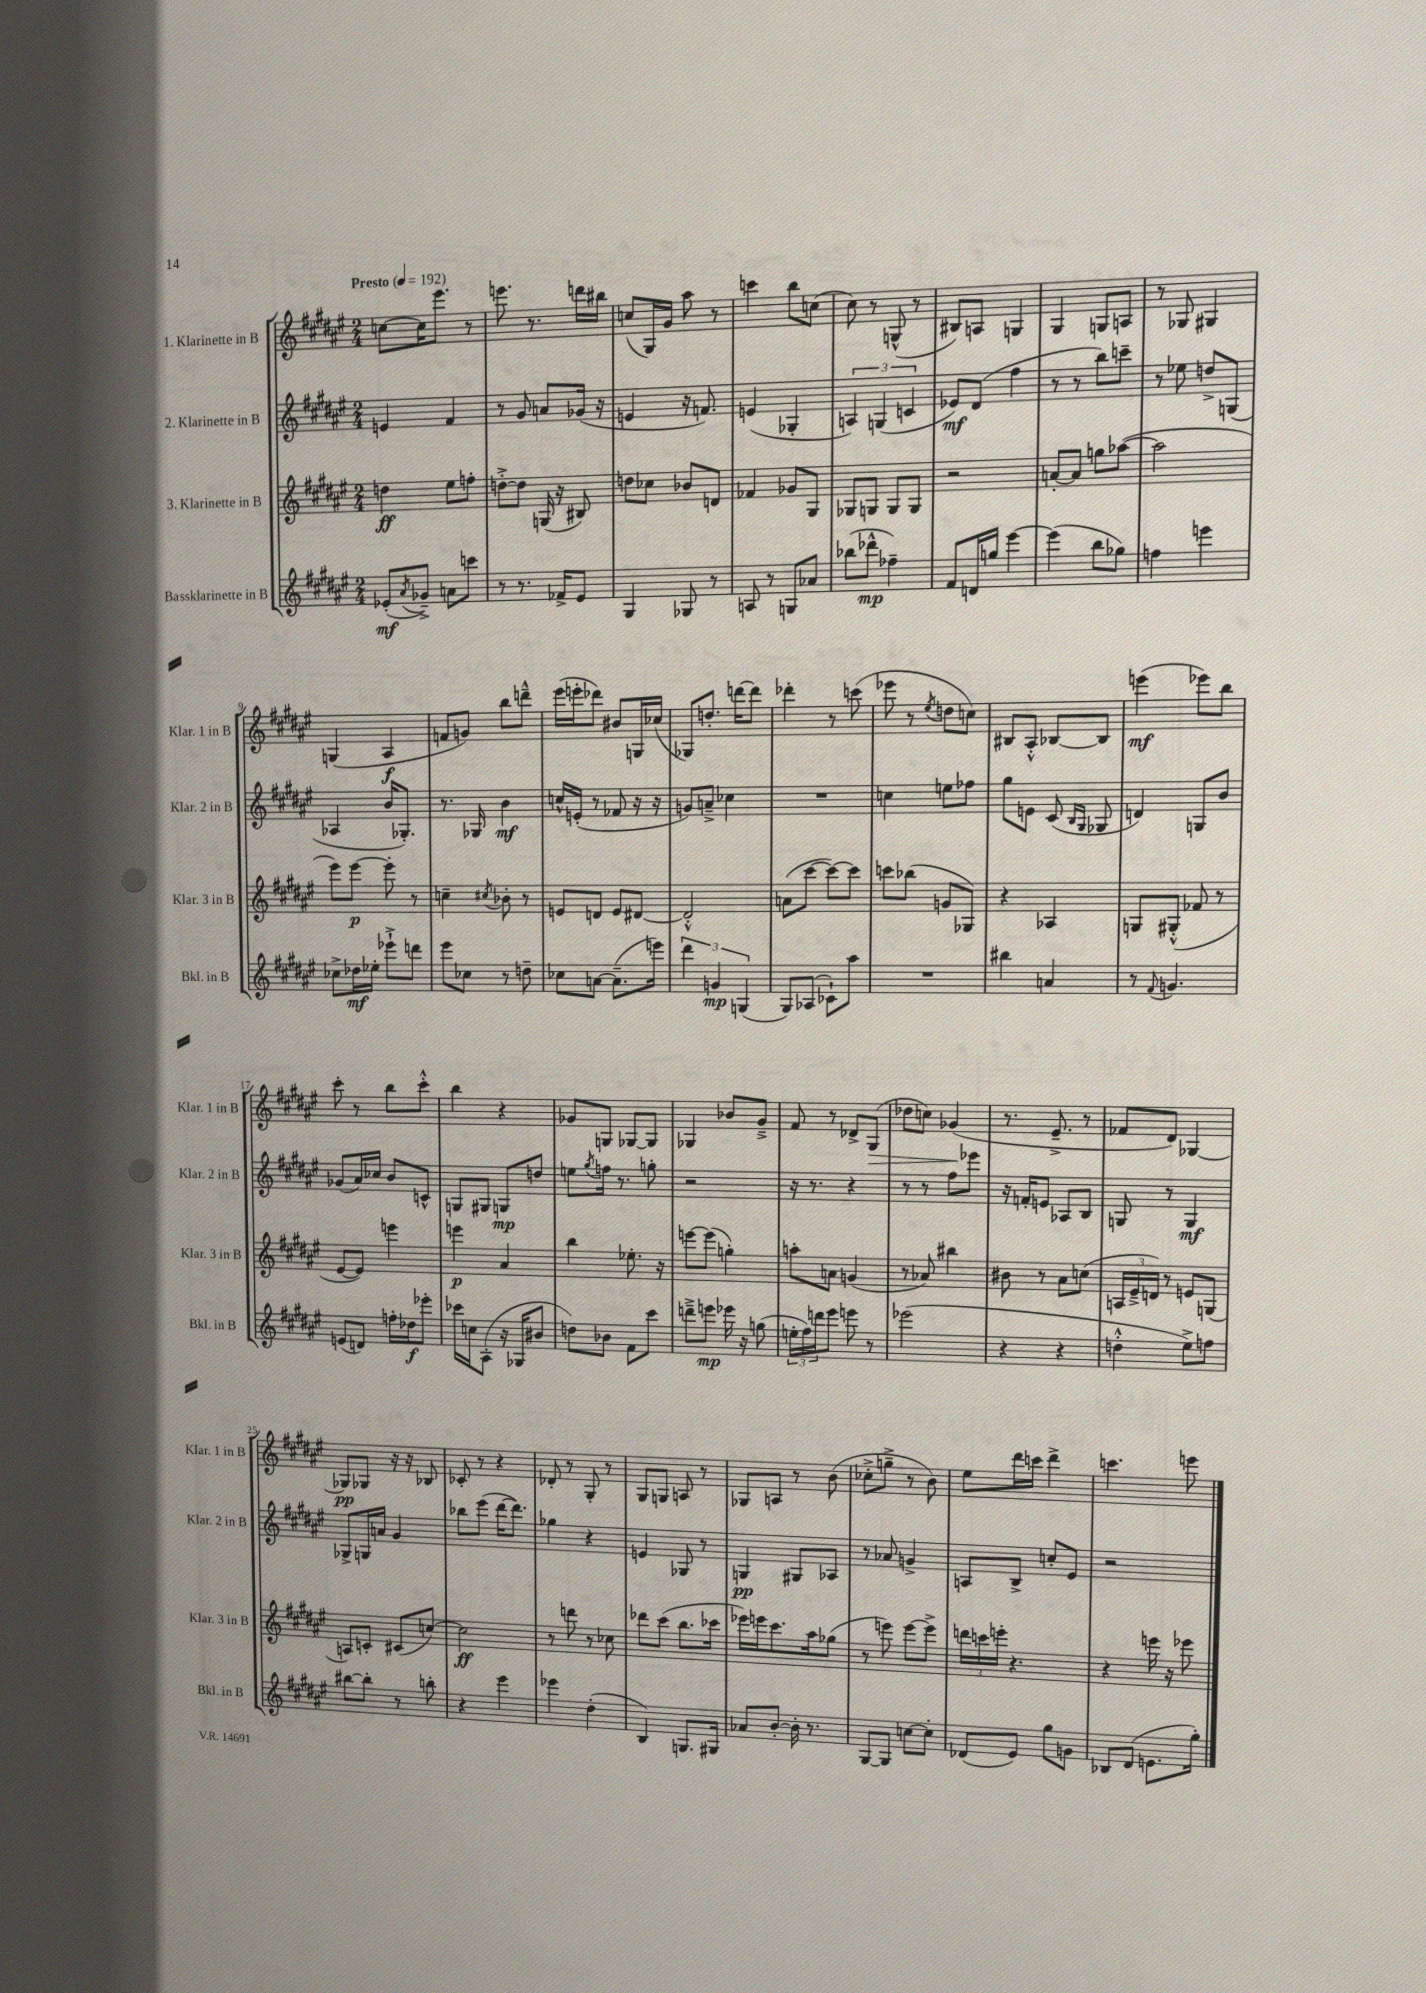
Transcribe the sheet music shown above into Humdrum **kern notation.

**kern	**kern	**kern	**kern
*staff4	*staff3	*staff2	*staff1
*clefG2	*clefG2	*clefG2	*clefG2
*k[f#c#g#d#a#e#]	*k[f#c#g#d#a#e#]	*k[f#c#g#d#a#e#]	*k[f#c#g#d#a#e#]
*M2/4	*M2/4	*M2/4	*M2/4
*MM192	*MM192	*MM192	*MM192
(8e-'	4dd	4e	[8cc
8qa#	.	.	.
8g-~^)	.	.	16cc]
.	.	.	8.eee#
8a	8ee#	4f#	.
8ccc	8ff'	.	8r
=	=	=	=
8r	[8dd'^	8r	8.eee
8.r	8dd]	8g#	.
.	.	.	8.r
.	(16G	8a	.
16f-^	16r	.	.
8e#	8B#)	(16g-	16ddd
.	.	16r	16bb#
=	=	=	=
4G#	8dd	4e	(8cc
.	8cc-	.	16G#)
.	.	.	16g#
8G-	8b-	16r	8aa#
.	.	8.f)	.
8r	8d	.	8r
=	=	=	=
8A	4f-	(4e	4ccc
8r	.	.	.
8G	8g-	4G-'	8bb
8a-	8G#	.	(8cc
=	=	=	=
(8bb-	8G-	6A)	8cc#)
8ddd-^^	8G	.	8r
.	.	(6G	.
4ff-~)	8G	.	(8G^^
.	.	6c	.
.	8G	.	8r
=	=	=	=
8f#	2r	8e-)	8B#)
16d	.	(8d#	8A
16gg	.	.	.
[4eee#	.	4ff#	4G
=	=	=	=
(4eee#]	[8a'	8r	4G#
.	8a]	8r	.
8bb	8gg	8bb)	8G
8gg-)	([8aa-	8ccc~	8A
=	=	=	=
4ff	2aa-]	8r	8r
.	.	8ee-	8G-
4eee	.	8dd^	4G#
.	.	(8G	.
=	=	=	=
8cc-^	8eee#)	4A-	(4G
16dd-	[8eee#	.	.
16ee-'	.	.	.
8eee-`^	8eee#']	16b	4A#
.	.	8.G-')	.
8ddd	8r	.	.
=	=	=	=
8eee#	4cc~	8.r	8f
8cc-	.	.	8g)
.	.	16G-	.
.	8qcc#	.	.
8r	8b-'	4b	8bb
8dd~	8r	.	8ddd~^^
=	=	=	=
8cc-	8e	16cc^^	(16eee#
.	.	(16e'	16eee'
[8a	8d	8r	8ddd-)
(8.a~]	8e	8f-	8b#
.	[8d#	16r	16G
16eee)	.	16r	(16cc-
=	=	=	=
6ddd#	2d#'^^]	8g)	8G-)
.	.	8a~^	8.dd'
6g	.	.	.
.	.	4cc-	.
.	.	.	[16ddd
(6G	.	.	.
.	.	.	8ddd]
=	=	=	=
8G#)	(8a	2r	4ddd-'
(8A-	[8ccc#	.	.
8c-`)	8ccc#_)	.	8r
8aa#	8ccc#]	.	(8ccc
=	=	=	=
2r	8ccc	4cc	8eee-
.	(8bb-	.	8r
.	.	.	8qee#
.	8g	8ee	8dd
.	8G-)	8ff-	8cc)
=	=	=	=
4bb#	4r	8gg#	8B#
.	.	8e	8A#'^^
4a	4A-	(8c#	[8B-
.	.	16qqB	.
.	.	16qqG#	.
.	.	8G-	8B-]
=	=	=	=
8r	8G	4d)	(4eee
8qqf#	.	.	.
4.g	(8G#'^^	.	.
.	8f-	8G	8eee-)
.	8r	8b	8bb
=	=	=	=
(8e	[8e#	(8g-	8ccc#'
8d)	8e#])	16a#)	8r
.	.	16cc-	.
16ff'	4eee	8b	8bb
16dd-	.	.	.
8eee-'	.	8c^^	8ccc#'^^
=	=	=	=
16ccc-	4eee	8G	4bb
16cc	.	.	.
(8A#'	.	8G#	.
16r	4a#	8G	4r
16G-	.	.	.
8b#	.	8dd	.
=	=	=	=
8dd)	4bb	8ee	8g-
.	.	8qgg#	.
8b-	.	16ff	8G
.	.	8.r	.
8f#	8.ee-'	.	[8G-
8ccc#	.	8gg'	8G-]
.	16r	.	.
=	=	=	=
8ddd~^	[8eee	2r	4G-
8eee	(8eee]	.	.
16eee-	4gg')	.	8b-
16r	.	.	.
(8gg	.	.	8g#~^
=	=	=	=
24ee'	8aa'	16r	8f#
24ff#)	.	.	.
.	.	8.r	.
24ddd	.	.	.
8eee#	8a	.	8r
8eee	(4g	4r	8d-^
8r	.	.	(8G#
=	=	=	=
(2eee-	8r	8r	8dd-
.	8a-)	8r	8cc)
.	4bb#	8ff#	(4g-
.	.	8eee-	.
=	=	=	=
4r	8b#	16r	8.r
.	.	16f'	.
.	8r	8e	.
.	.	.	8.e#~^
4r	8a#	8A-	.
.	(8cc	8B	8r
=	=	=	=
4dd'^^	24A	8G	8f-
.	24e#~^	.	.
.	24d)	.	.
.	8r	8r	8d#)
8ee#^)	8e	4G	[4G-
8ff	(8G	.	.
=	=	=	=
[8bb#	8A)	8G-^	8G-]
8bb#']	8c'	16G	8G-
.	.	16a	.
8r	(8c#	4g#	16r
.	.	.	16r
8bb'	[8cc)	.	8B-
=	=	=	=
4r	2cc]	8bb-	8c-'
.	.	(8eee#	8r
4eee#	.	[16ddd#	4r
.	.	8.ddd#])	.
=	=	=	=
4eee-	8r	4gg-	8d-'
.	8ddd	.	8r
(4dd#'	8r	4r	8G#'
.	8cc-	.	8r
=	=	=	=
4B)	8ddd-	4e	8G#
.	(8ccc#	.	8G
8.G	8.bb	8G-	8A
.	.	8r	8r
16G#	16ccc-	.	.
=	=	=	=
8a-	16eee-)	4G	8G-
.	16eee	.	.
[8b'	8.ccc#	.	8A
16b']	.	8G#	8r
8.r	16aa#	.	.
.	(8gg-	8A-	(8b
=	=	=	=
[8G#	8r	8r	8cc-'^
8G#]	8eee)	8a-	8gg~^
[8cc	[8eee	4g^	8r
8cc']	8eee^]	.	8b)
=	=	=	=
(8d-	24ddd	8A	8ee#
.	24ccc	.	.
.	24eee'	.	.
8e#)	4.r	8B^	16ddd#
.	.	.	16ccc
8gg#	.	8cc'	4ddd#^
8g	.	8e#	.
=	=	=	=
8B-	4r	2r	4.ccc
(8d#	.	.	.
8.e	16eee	.	.
.	16r	.	.
.	8eee-	.	8eee
16gg#')	.	.	.
==	==	==	==
*-	*-	*-	*-
